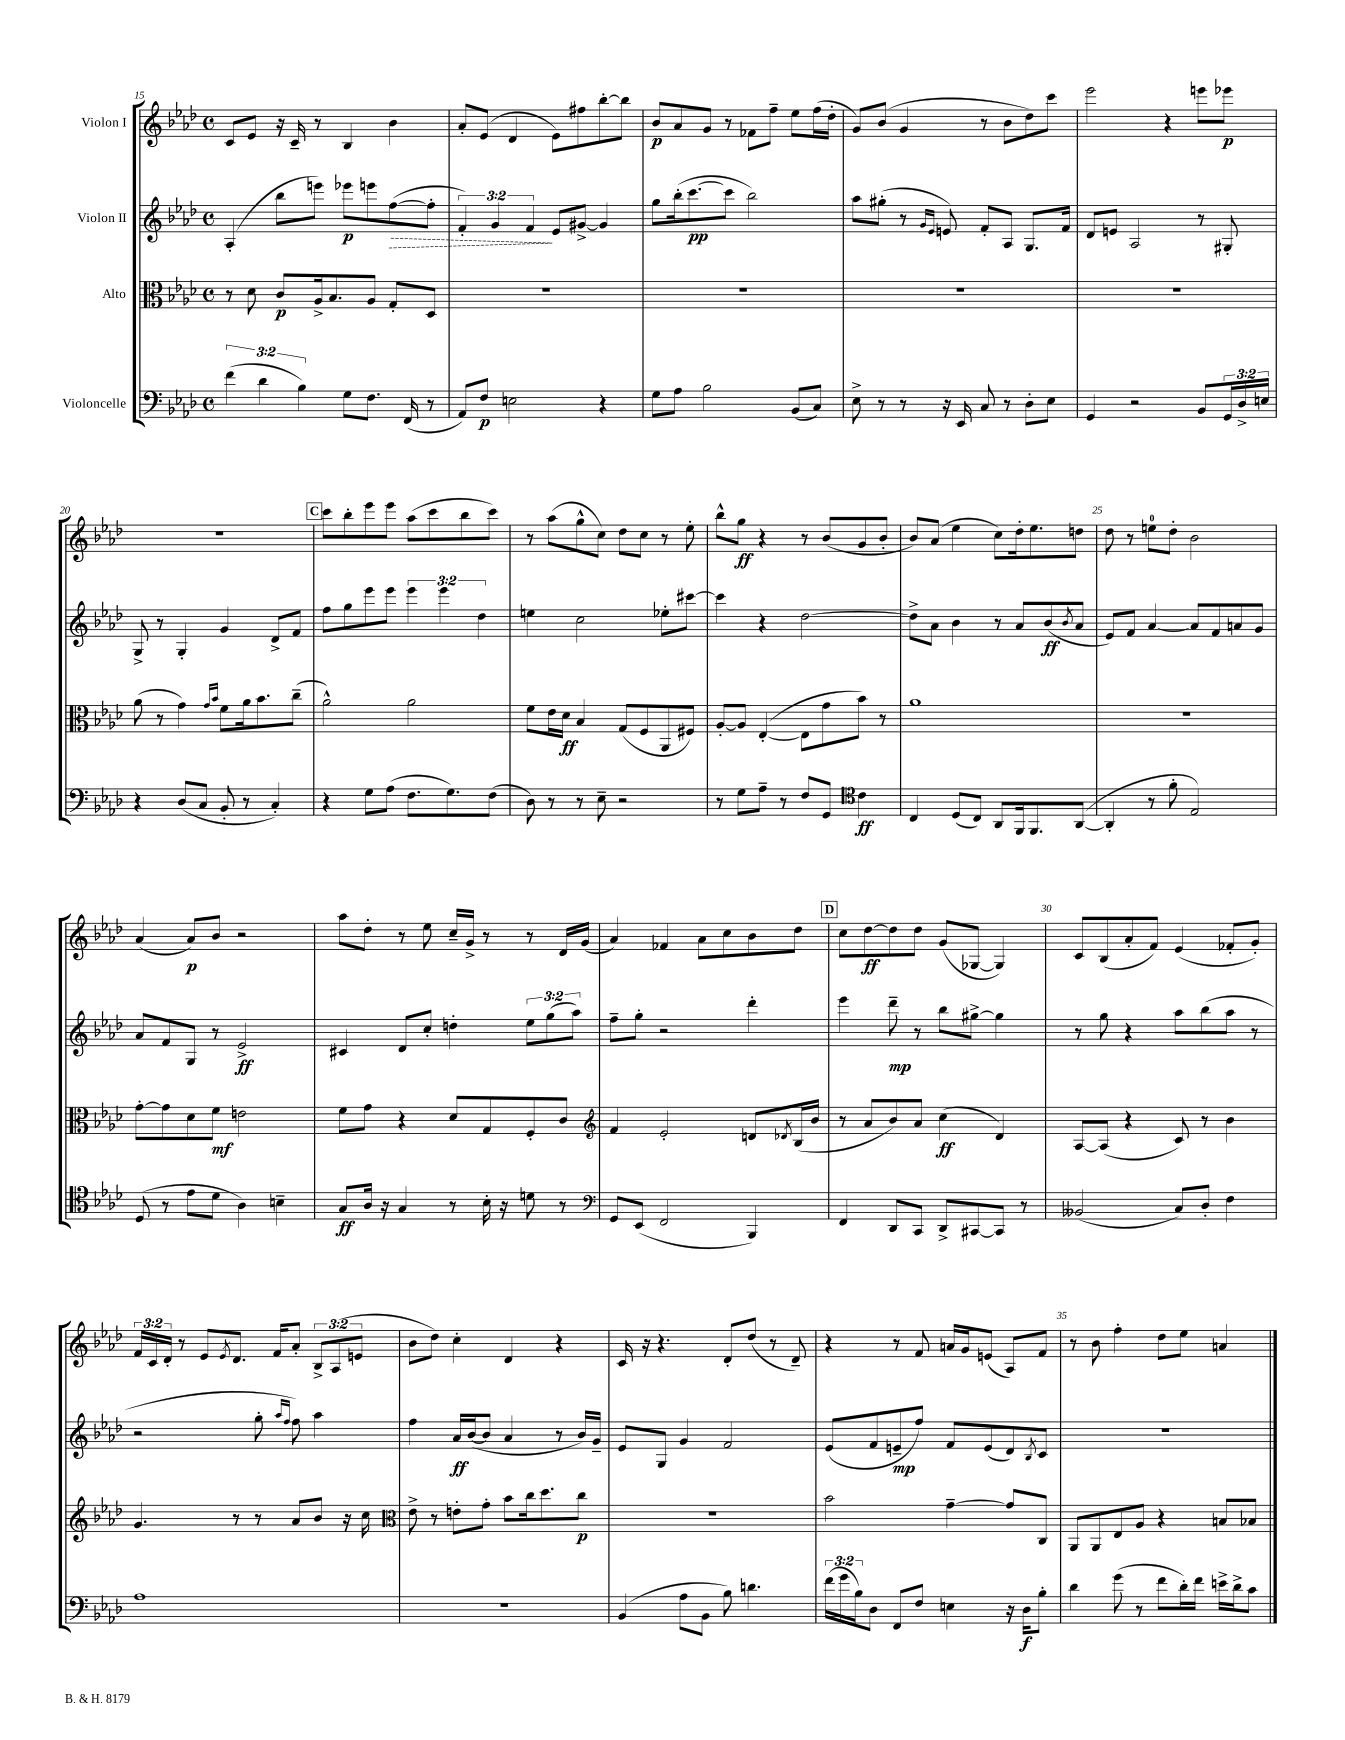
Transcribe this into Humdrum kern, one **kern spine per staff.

**kern	**kern	**kern	**kern
*staff4	*staff3	*staff2	*staff1
*clefF4	*clefC3	*clefG2	*clefG2
*k[b-e-a-d-]	*k[b-e-a-d-]	*k[b-e-a-d-]	*k[b-e-a-d-]
*M4/4	*M4/4	*M4/4	*M4/4
*met(c)	*met(c)	*met(c)	*met(c)
(6f	8r	(4A-'	8c
.	8d-	.	8e-
6d-	.	.	.
.	8c	8bb-	16r
.	.	.	16c~
6B-)	.	.	.
.	16A-^	8eee)	8r
.	8.B-	.	.
8G	.	8eee-	4B-
8.F	8A-	8eee	.
.	8G'	([8ff	4b-
(16FF	.	.	.
8r	8D-	8ff']	.
=	=	=	=
8AA-)	1r	6f')	8a-'
8F	.	.	(8e-
.	.	6g	.
2E	.	.	4d-
.	.	6f	.
.	.	8e-	8e-)
.	.	[8g#^	8ff#
4r	.	4g#]	[8bb-'
.	.	.	8bb-]
=	=	=	=
8G	1r	8gg	8b-
8A-	.	(16bb-'	8a-
.	.	[8.ccc	.
2B-	.	.	8g
.	.	8ccc]	8r
.	.	2bb-)	8f-
.	.	.	8ff~
(8BB-	.	.	8ee-
8C)	.	.	(16ff
.	.	.	16dd-'
=	=	=	=
8E-^	1r	8aa-	8g)
8r	.	(8gg#'	(8b-
8r	.	8r	4g
.	.	16qqg	.
.	.	16qqe-	.
16r	.	8e)	.
16EE-	.	.	.
8C	.	8f'	8r
8r	.	8A-	8b-
8D-'	.	8.G	8dd-)
8E-	.	.	8ccc
.	.	16f	.
=	=	=	=
4GG	1r	8d-	2eee-
.	.	8e	.
2r	.	2A-	.
.	.	.	4r
8BB-	.	8r	8eee
24GG	.	8G#'	8eee-
24D-^	.	.	.
24E	.	.	.
=	=	=	=
4r	(8a-	8G^	1r
.	8r	8r	.
(8D-	4g)	4G'	.
8C	.	.	.
.	16qqg	.	.
.	16qqb-	.	.
8BB-'	8f	4g	.
8r	16a-	.	.
.	8.b-	.	.
4C')	.	8d-^	.
.	(8cc~	8f	.
=	=	=	=
4r	2a-^^)	8ff	8ccc
.	.	8gg	8bb-'
8G	.	8eee-	8eee-
(8A-	.	8eee-	8eee-
8.F	2a-	6eee-	(8aa-
.	.	.	8ccc
.	.	6eee-	.
8.G)	.	.	.
.	.	.	8bb-
.	.	6dd-	.
(8F	.	.	8ccc)
=	=	=	=
8D-)	8f	4ee	8r
8r	16e-	.	(8aa-
.	16d-	.	.
8r	4B-	2cc	8gg^^
8E-~	.	.	8cc)
2r	(8G	.	8dd-
.	8F	.	8cc
.	8AA-	8ee-'	8r
.	8F#)	[8ccc#	8ee-'
=	=	=	=
8r	[8A-'	4ccc#]	8bb-^^
8G	8A-]	.	8gg
8A-~	([4E-'	4r	4r
8r	.	.	.
8F	8E-]	[2dd-	8r
8GG	8g	.	(8b-
*clefC4	*	*	*
4c	8b-)	.	8g
.	8r	.	8b-'
=	=	=	=
4C	1a-	8dd-^]	8b-)
.	.	8a-	(8a-
(8D-	.	4b-	4ee-
8C)	.	.	.
8AA-	.	8r	8cc)
16FF	.	8a-	16dd-'
8.FF	.	.	8.ee-
.	.	(8b-	.
.	.	8qb-	.
([8AA-	.	8a-	8dd
=	=	=	=
4AA-']	1r	8e-)	8dd-
.	.	8f	8r
8r	.	[4a-	8ee
8f'	.	.	8dd-'
2E-)	.	8a-]	2b-
.	.	8f	.
.	.	8a	.
.	.	8g	.
=	=	=	=
(8D-	[8g'	8a-	(4a-
8r	8g]	8f	.
8e-	8d-	8G	8a-)
8d-	8f	8r	8b-
4A-)	2e	2e-^	2r
4B~	.	.	.
=	=	=	=
8G	8f	4c#	8aa-
16A-	8g	.	8dd-'
16r	.	.	.
4G	4r	8d-	8r
.	.	8cc'	8ee-
8r	8d-	4dd'	16cc~
.	.	.	16g^
16B-'	8G	.	8r
16r	.	.	.
8d	8F'	12ee-	8r
.	.	(12gg	.
8r	8c	.	16d-
.	.	12aa-)	.
.	.	.	(16g
=	=	=	=
*clefF4	*clefG2	*	*
8GG	4f	8ff~	4a-)
(8EE-	.	8gg'	.
2FF	2e-'	2r	4f-
.	.	.	8a-
.	.	.	8cc
4BBB-)	8d	4ddd-'	8b-
.	8qd-	.	.
.	(16B-	.	8dd-
.	16b-	.	.
=	=	=	=
4FF	8r	4eee-	8cc
.	8a-	.	[8dd-
8DD-	8b-)	8ddd-~	8dd-]
8CC	8a-	8r	8dd-
8DD-^	(4cc	8bb-	(8g
[8CC#	.	[8gg#^	[8G-
8CC#]	4d-)	4gg#]	4G-])
8r	.	.	.
=	=	=	=
(2BB--	[8A-	8r	8c
.	(8A-]	8gg	(8B-
.	4r	4r	8a-'
.	.	.	8f)
8C)	8c)	8aa-	(4e-
8D-'	8r	(8bb-	.
4F	4b-	8aa-	8f-'
.	.	8r	8g')
=	=	=	=
1A-	4.g	2r	24f
.	.	.	24c
.	.	.	24d-'
.	.	.	8r
.	.	.	8e-
.	.	.	8qe-
.	8r	.	8.d-
.	8r	8gg'	.
.	.	.	16f
.	.	16qqaa-	.
.	.	16qqff	.
.	8a-	8ff)	8a-'
.	8b-	4aa-	12B-^
.	.	.	(12A-
.	16r	.	.
.	.	.	12e
.	16cc	.	.
=	=	=	=
*	*clefC3	*	*
1r	8e-^	4ff	8b-
.	8r	.	8dd-)
.	8e'	16a-	4cc'
.	.	([16b-	.
.	8g'	8b-]	.
.	8b-	4a-	4d-
.	16cc	.	.
.	8.dd-	.	.
.	.	8r	4r
.	8cc	16b-)	.
.	.	16g~	.
=	=	=	=
(4BB-	1r	8e-	16c
.	.	.	16r
.	.	8G	4.r
8A-	.	4g	.
8BB-	.	.	.
8B-)	.	2f	8d-'
4.d	.	.	(8dd-
.	.	.	8r
.	.	.	8d-~)
=	=	=	=
(24f	2b-	(8e-	4r
24g	.	.	.
24B-)	.	.	.
8D-	.	8f	.
8FF	.	8e~	8r
8F	.	8ff)	8f
4E	[4g~	8f	16a
.	.	.	16g
.	.	(8e	(8e
16r	8g]	8d-)	8A-)
16D-	.	.	.
.	.	8qB-	.
8B-'	8C	8c	8f
=	=	=	=
4d-	8AA-	1r	8r
.	8AA-	.	8b-
(8g	8E-	.	4ff'
8r	8A-	.	.
8f	4r	.	8dd-
16d-')	.	.	8ee-
16f	.	.	.
16e^	8B	.	4a
16d-^	.	.	.
8c	8B-	.	.
==	==	==	==
*-	*-	*-	*-
